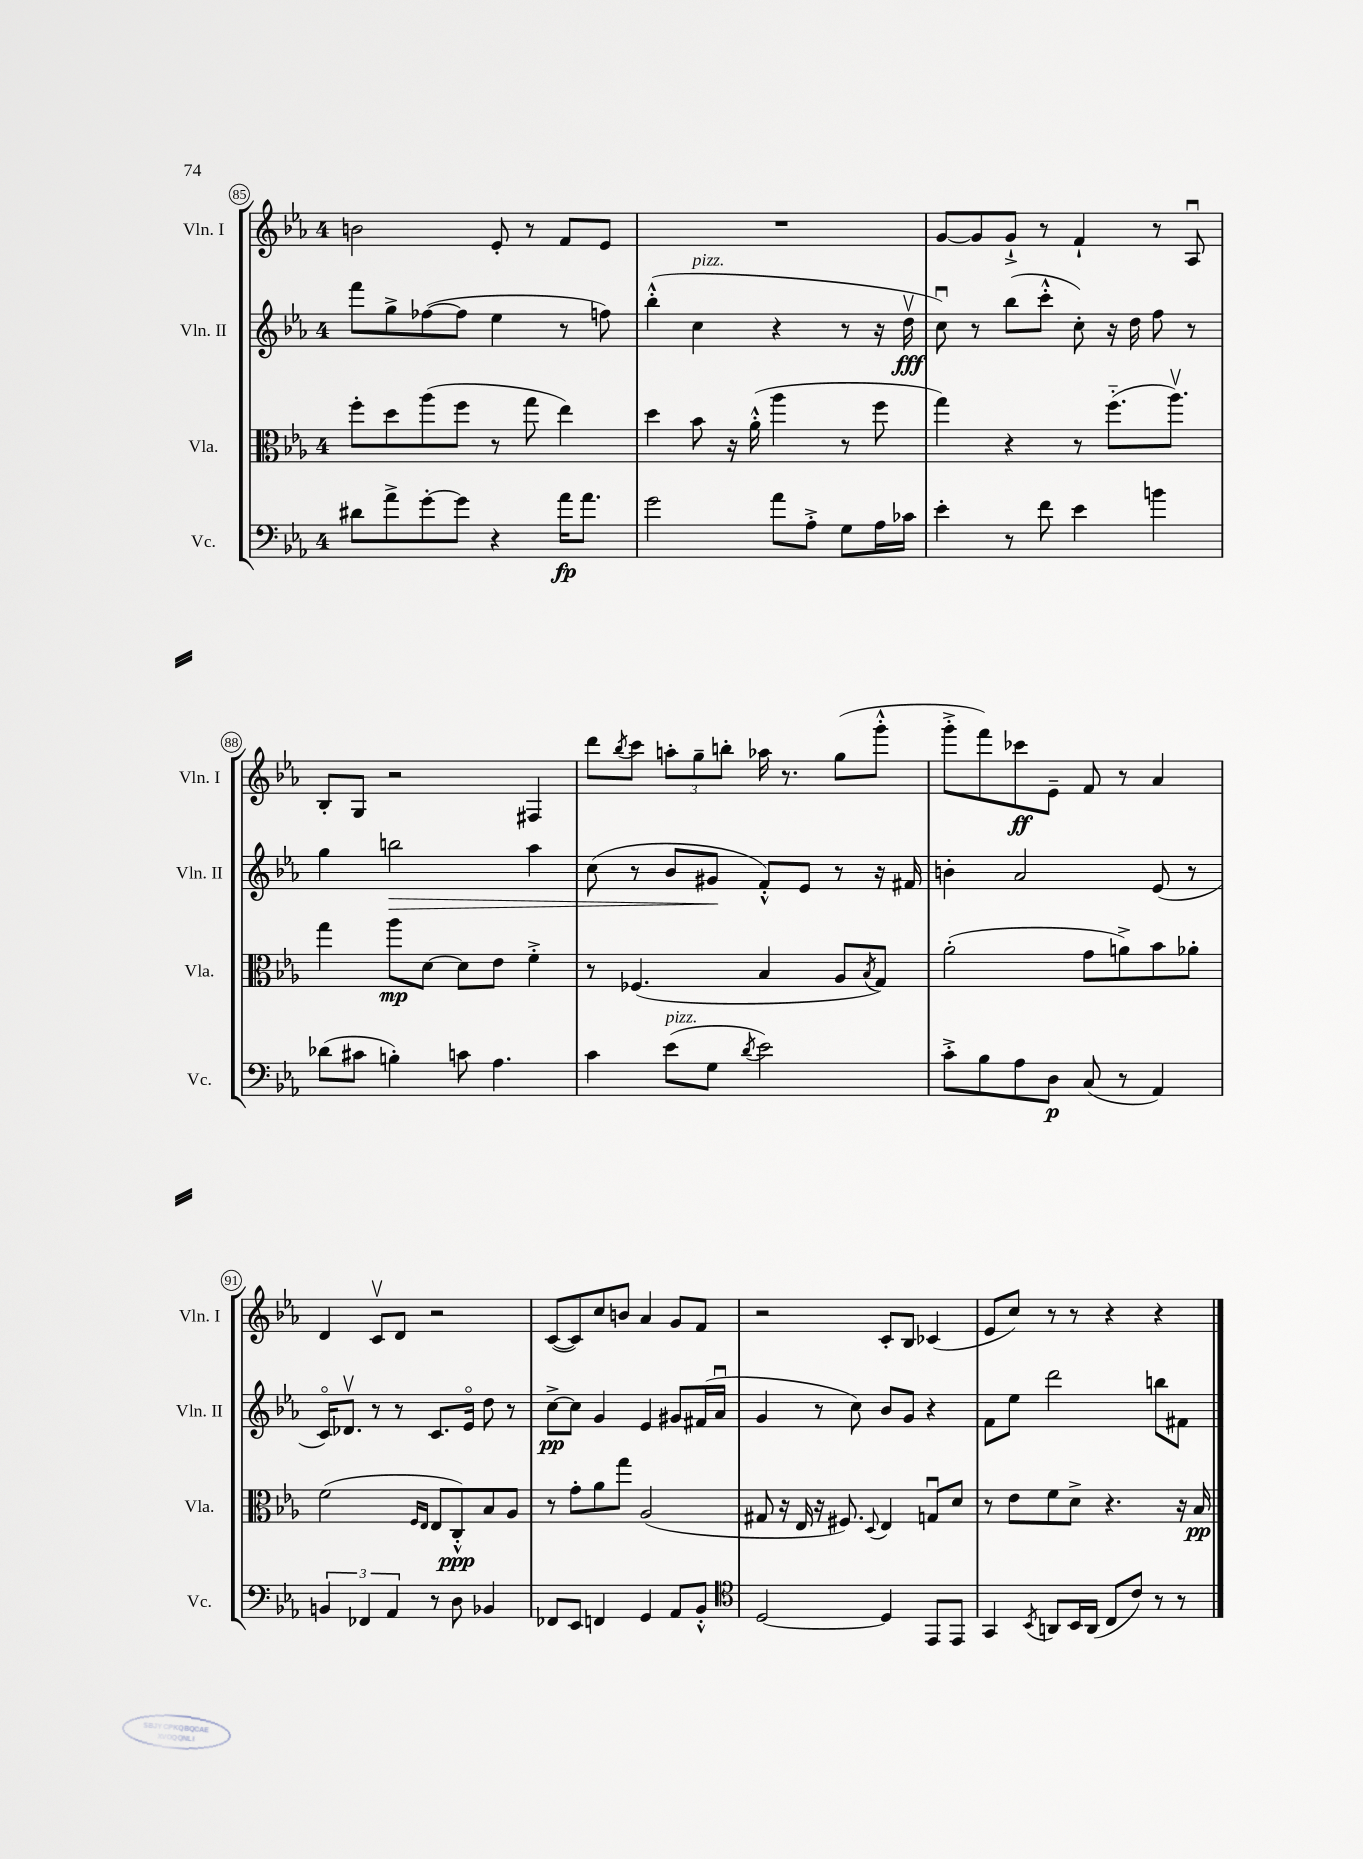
<<
\new StaffGroup <<
\new Staff = "s0" \with { instrumentName = "Vln. I" shortInstrumentName = "Vln. I" } {
    \clef treble \key ees \major \once \override Staff.TimeSignature.style = #'single-digit \time 4/4
    b'2 ees'8-. r8 f'8 ees'8 |
    R1 |
    g'8~ g'8 g'8-!-> r8 f'4-! r8 aes8\downbow |
    bes8-. g8 r2 fis4 |
    d'''8 \acciaccatura { bes''8 } c'''8 \tuplet 3/2 { a''8-. g''8-- b''8-. } aes''16 r8. g''8( g'''8-.-^ |
    g'''8-.-> f'''8) ces'''8\ff ees'8-- f'8 r8 aes'4 |
    d'4 c'8\upbow d'8 r2 |
    c'8~( c'8) c''8 b'8 aes'4 g'8 f'8 |
    r2 c'8-. bes8 ces'4( |
    ees'8 c''8) r8 r8 r4 r4 \bar "|." |
}
\new Staff = "s1" \with { instrumentName = "Vln. II" shortInstrumentName = "Vln. II" } {
    \clef treble \key ees \major \once \override Staff.TimeSignature.style = #'single-digit \time 4/4
    f'''8 g''8-> fes''8~( fes''8 ees''4 r8 f''8) |
    bes''4-.-^( c''4^\markup { \italic "pizz." } r4 r8 r16 d''16\upbow\fff |
    c''8\downbow) r8 bes''8( c'''8-.-^ c''8-.) r16 d''16 f''8 r8 |
    g''4 b''2\> aes''4 |
    c''8( r8 bes'8 gis'8\! f'8-.-^) ees'8 r8 r16 fis'16 |
    b'4-. aes'2 ees'8( r8 |
    c'16\flageolet) des'8.\upbow r8 r8 c'8. ees'16\flageolet d''8 r8 |
    c''8~->\pp c''8 g'4 ees'4 gis'8 fis'16( aes'16\downbow |
    g'4 r8 c''8) bes'8 g'8 r4 |
    f'8 ees''8 d'''2 b''8 fis'8 \bar "|." |
}
\new Staff = "s2" \with { instrumentName = "Vla." shortInstrumentName = "Vla." } {
    \clef alto \key ees \major \once \override Staff.TimeSignature.style = #'single-digit \time 4/4
    f''8-. d''8 aes''8( f''8 r8 g''8 ees''4) |
    d''4 bes'8 r16 aes'16-.-^( aes''4 r8 f''8 |
    g''4) r4 r8 f''8.-_( aes''8.\upbow) |
    g''4 aes''8\mp d'8~ d'8 ees'8 f'4-.-> |
    r8 fes4.( bes4 aes8 \acciaccatura { bes8 } g8) |
    aes'2-.( g'8 a'8->) bes'8 aes'8-. |
    f'2( \grace { f16 ees16 } ees8 c8-.-^\ppp) bes8 aes8 |
    r8 g'8-. aes'8 g''8 aes2( |
    gis8 r16 ees16 r16 fis8.) \appoggiatura { d8 } ees4 g8\downbow d'8 |
    r8 ees'8 f'8 d'8-> r4. r16 bes16\pp \bar "|." |
}
\new Staff = "s3" \with { instrumentName = "Vc." shortInstrumentName = "Vc." } {
    \clef bass \key ees \major \once \override Staff.TimeSignature.style = #'single-digit \time 4/4
    dis'8 aes'8-> g'8~-. g'8 r4 aes'16\fp aes'8. |
    g'2 aes'8 aes8-.-> g8 aes16 ces'16 |
    ees'4-. r8 f'8 ees'4 b'4 |
    des'8( cis'8 b4-.) c'8 aes4. |
    c'4 ees'8^\markup { \italic "pizz." }( g8 \acciaccatura { d'8 } ees'2) |
    c'8-.-> bes8 aes8 d8\p c8( r8 aes,4) |
    \tuplet 3/2 { b,4 fes,4 aes,4 } r8 d8 bes,4 |
    fes,8 ees,8 f,4 g,4 aes,8 bes,8-.-^ |
    \clef tenor d2~ d4 ees,8 ees,8 |
    g,4 \acciaccatura { bes,8 } a,8 bes,16 a,16( c8 c'8) r8 r8 \bar "|." |
}
>>
>>
\layout { \context { \Score currentBarNumber = #85 \override BarNumber.stencil = #(make-stencil-circler 0.1 0.3 ly:text-interface::print) } }
